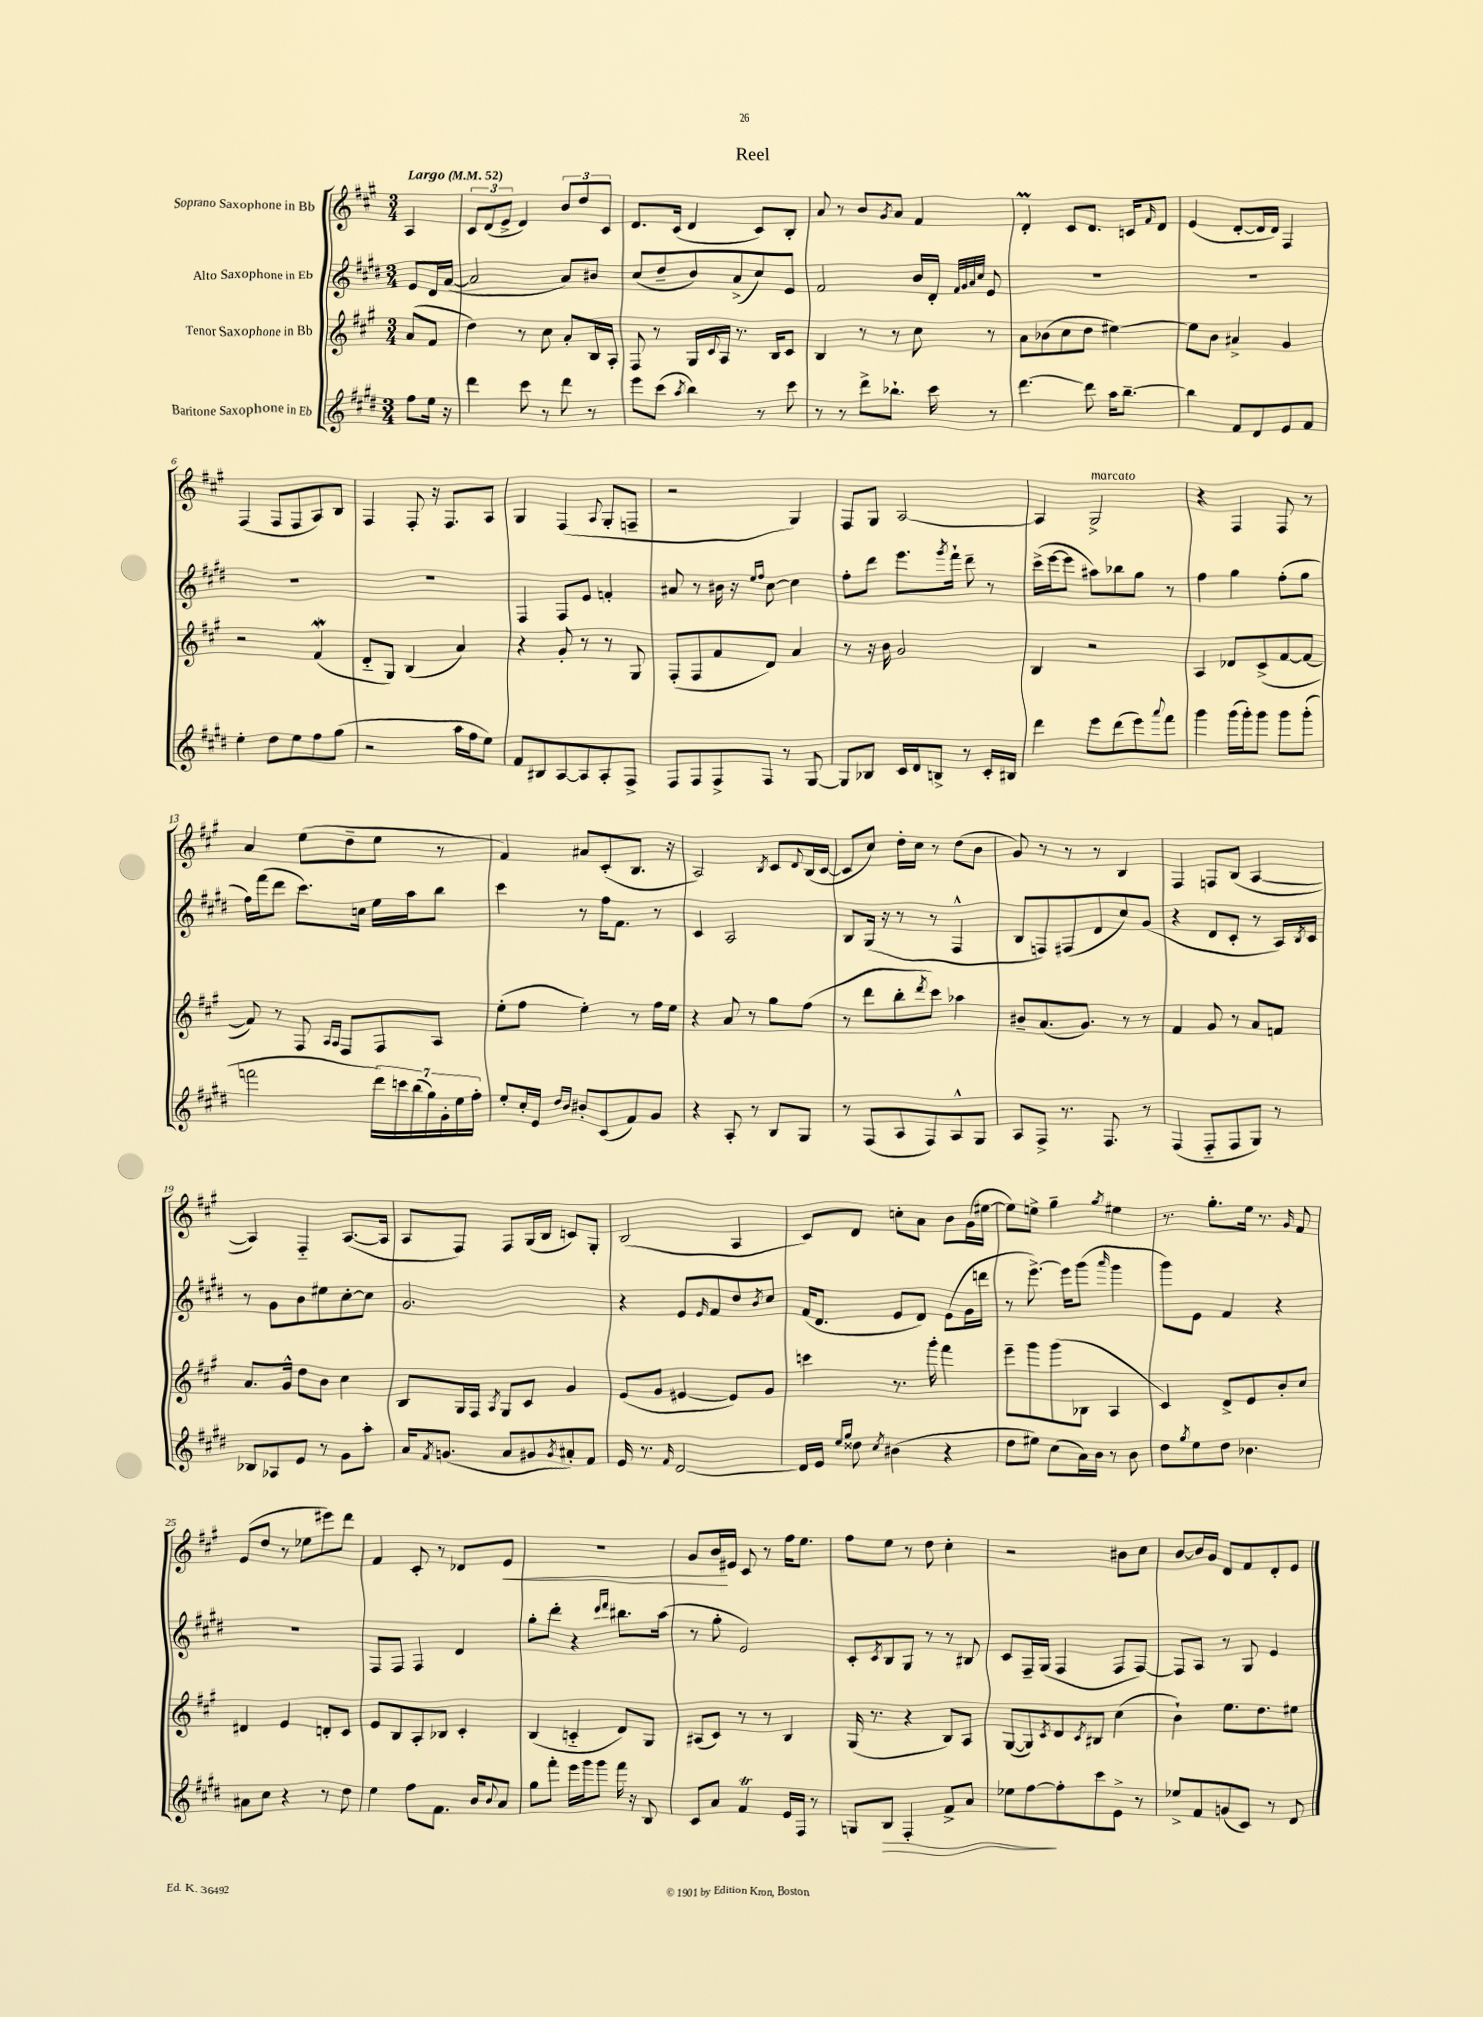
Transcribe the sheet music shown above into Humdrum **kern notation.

**kern	**kern	**kern	**kern
*staff4	*staff3	*staff2	*staff1
*clefG2	*clefG2	*clefG2	*clefG2
*k[f#c#g#d#]	*k[f#c#g#]	*k[f#c#g#d#]	*k[f#c#g#]
*M3/4	*M3/4	*M3/4	*M3/4
*MM52	*MM52	*MM52	*MM52
8ff#	(8a	8e	4A
16ee	8f#	16d#	.
16r	.	([16a	.
=	=	=	=
4ddd#	4dd)	2a]	12c#
.	.	.	(12d
.	.	.	12e^
8ccc#	8r	.	4d)
8r	8cc#	.	.
8ddd#	8a'	8a)	12b
.	.	.	12dd
8r	16B	8b#	.
.	.	.	12c#
.	16A'	.	.
=	=	=	=
8eee	8F#	(8cc#	8.d
(8ccc#	8r	8dd#~	.
.	.	.	(16c#
8qaa	.	.	.
4bb)	16G#	8b)	4d
.	8qqc#	.	.
.	16A	.	.
.	8.r	(8a^	.
8r	.	8cc#)	8c#)
.	16B	.	.
8ccc#	8c#	8e	8B'
=	=	=	=
8r	4B	2f#	8a
8r	.	.	8r
8ddd#^	8r	.	8b
.	.	.	8qg#
8.bb-`	8r	.	8a
.	8cc#	16b	4f#
16ccc#	.	16d#'	.
.	.	32qqf#	.
.	.	32qqg#	.
.	.	32qqa	.
.	.	32qqcc#	.
8r	8r	8e	.
=	=	=	=
[4.ddd#	8a	2.r	4d'
.	(8b-	.	.
.	8cc#	.	8c#
8ddd#]	8dd	.	8.d
16aa	[4ee#)	.	.
[8.bb~	.	.	16c
.	.	.	16qqf#
.	.	.	8d
=	=	=	=
4bb]	8ee#]	2.r	(4e
.	8b	.	.
8f#	4a#^	.	[8d'
8d#	.	.	16d]
.	.	.	16d)
8e	4g#	.	4F#
8f#	.	.	.
=	=	=	=
4ee'	2r	2.r	(4F#
8dd#	.	.	8F#
8ee	.	.	8F#
8ff#	(4f#	.	8A)
(8gg#	.	.	8B
=	=	=	=
2r	8d'~	2.r	4F#
.	8G#)	.	.
.	(4B	.	8F#'
.	.	.	16r
.	.	.	8.F#
16aa	4a)	.	.
16ff#	.	.	.
8ee)	.	.	8A
=	=	=	=
8f#	4r	4F#	4G#
8B#	.	.	.
[8A	8g#'	8F#	(4F#
8A]	8r	8e	.
.	.	.	8qqA
8A'	8r	4f'	8G#'
8F#^	8G#	.	8F~
=	=	=	=
8F#	(8F#'	8a#	2r
8F#	8F#	8r	.
8F#^	8f#	16b#	.
.	.	16r	.
.	.	16qqee	.
.	.	16qqff#	.
8F#	8d)	[8cc#	.
8r	4a	4cc#]	4G#)
[8G#	.	.	.
=	=	=	=
8G#]	8r	8ff#'	8F#
8B-	16r	8ddd#	8G#
.	16b	.	.
16c#	2g#	8.eee	[2A
16d#	.	.	.
8B^	.	.	.
.	.	8qggg#	.
.	.	16fff#`	.
8r	.	8ddd#~	.
16c#'	.	8r	.
16B#	.	.	.
=	=	=	=
4ddd#	4B	(16ccc#^	4A]
.	.	[16eee	.
.	.	8eee]	.
8eee	2r	8aa#)	2G#^
(8ddd#	.	8bb-	.
8eee)	.	8gg#	.
8qqaaa	.	.	.
8fff#	.	8r	.
=	=	=	=
4ggg#	4A	4ff#	4r
(16ggg#	8d-	4gg#	4F#
16ggg#')	.	.	.
8ggg#	(8c#^	.	.
8ggg#	[8f#	(8ff#'	8F#
(8ggg#'	8f#_	8gg#	8r
=	=	=	=
2fff	8f#])	16ff#)	4a
.	.	(16fff#	.
.	8r	8ddd#	.
.	8F#	8.ccc#)	(8ee
.	16qqA	.	.
.	16qqA	.	.
.	8F#	.	8dd~
.	.	16cc	.
28ddd#)	8F#	16ee	8ee
28ccc	.	.	.
.	.	16aa	.
(28bb	.	.	.
28gg#)	.	.	.
.	8A	8bb	8r
28g#'	.	.	.
28ee	.	.	.
28ff#'	.	.	.
=	=	=	=
8ee'	(8ee'	4ccc#	4f#)
16cc#'	8ff#	.	.
16e	.	.	.
16qqdd#	.	.	.
16qqb	.	.	.
8b#'	4ee')	8r	8a#
(8c#	.	16ff#	(8c#'
.	.	8.f#	.
8f#)	8r	.	8.B
8g#	16ff#	8r	.
.	16ee	.	16r
=	=	=	=
4r	4r	4c#	2A)
8A'	8a	2A	.
8r	8r	.	.
.	.	.	8qB
8B	8gg#	.	8c#
.	.	.	8qqd
8G#	(8ff#	.	(16B
.	.	.	[16c#
=	=	=	=
8r	8r	8B	8c#]
(8F#	8ddd	(16G#	8cc#)
.	.	16r	.
8A	8bb'	8r	16dd'
.	.	.	16cc#
.	8qddd	.	.
8F#)	8ccc#)	8r	8r
8A^^	4aa-	4F#^^	(8dd
8G#	.	.	8b
=	=	=	=
8A	8b#~	8B	8g#)
8F#^	(8.a	8F)	8r
8.r	.	(8F#	8r
.	8.g#)	.	.
.	.	8d#	8r
8.F#	.	.	.
.	8r	8cc#)	4B
8r	8r	(8g#	.
=	=	=	=
(4F#	4f#	4r	4F#
8F#'~	8g#	8d#	8F
8F#	8r	8c#'	(8B
8G#)	8a	8r	[4A
8r	8f	16A)	.
.	.	8qB	.
.	.	16c#	.
=	=	=	=
8B-	8.a	8r	4A])
8A-	.	8g#	.
.	16g#^^	.	.
8e	8dd	8b	4F#'~
8r	8b	8ee#	.
8g#	4cc#	[8cc#'	([8.A
8aa'	.	8cc#]	.
.	.	.	16A]
=	=	=	=
16a	8B	2.g#	8A
8qf#	.	.	.
(8.g	.	.	.
.	16G#	.	8F#)
.	16F#	.	.
.	8qA	.	.
8a	8G#	.	8F#
8g#	8c#	.	(16G#
.	.	.	16B
8qg#	.	.	.
8a#')	4g#	.	8c)
8f#	.	.	8G#'
=	=	=	=
16e	(8e	4r	(2B
8.r	.	.	.
.	8g#	.	.
16qqf#	.	.	.
[2d#	[4e#	8e	.
.	.	16qqe	.
.	.	8f#	.
.	8e#])	8dd#	4A
.	.	8qb	.
.	8g#	8cc#	.
=	=	=	=
16d#]	4ccc	(16f#	8c#)
16e	.	8.d#	.
16qqee	.	.	.
16qqgg#	.	.	.
8dd##	.	.	8d
8qcc#	.	.	.
(4b#	8.r	8e	8cc'
.	.	8d#)	8a
.	16ggg#'	.	.
4r	4fff#	(8e	8b
.	.	16g#	(16g#
.	.	16ddd	[16ee#
=	=	=	=
8dd#	8eee~	8r	8ee#])
8ee#)	8ggg#	[8.eee^)	8ee^
(8cc#	(8ggg#	.	4gg#~
.	.	16eee]	.
16a)	8B-	(8ggg#	.
16b	.	.	.
.	.	16qqaaa	8qgg#
8r	4A	4ggg#	4ee#
8b	.	.	.
=	=	=	=
8dd#	4c#)	8ggg#)	8.r
8qgg#	.	.	.
8ee	.	8e	.
.	.	.	8.gg#'
8dd#	8d^	4f#	.
4.b-	8e	.	16ee
.	.	.	8.r
.	8b'	4r	.
.	.	.	16qqg#
.	8cc#	.	8f#
=	=	=	=
8a#	4d#	2.r	(8e
8cc#	.	.	8dd
4r	4e	.	8r
.	.	.	8ee-
8r	8d'	.	8eee#)
8dd#	8c#	.	8ddd
=	=	=	=
4ee	8e	8F#	4f#
.	8B	8F#	.
8ff#	8A'	4F#	8c#'
8.f#	8B-	.	8r
.	4c#'	4d#	8d-
16b	.	.	.
8qqb	.	.	.
8a	.	.	8e
=	=	=	=
8gg#	(4B	8gg#'	2.r
8fff#'	.	8ddd#'	.
16eee	4c'~	4r	.
16ggg#	.	.	.
8ggg#	.	.	.
.	.	16qqccc#	.
.	.	16qqddd#	.
16fff#	8d)	8.bb#	.
16r	.	.	.
8B	8G#	.	.
.	.	(16aa	.
=	=	=	=
8c#	(8A#	8r	8g#
8a	8c#)	8gg#'	16b
.	.	.	16e#
4f#	8r	2e)	8c#
.	8r	.	8r
16e	4B	.	16ff#
16F#	.	.	8.ee
8r	.	.	.
=	=	=	=
8G	(16G#	8c#'	8ff#
.	8.r	.	.
.	.	8qc#	.
8B	.	8B	8ee
4F#'	4r	8G#	8r
.	.	8r	8dd
8f#^	8B)	8r	4cc#'
8a	8A	8B#	.
=	=	=	=
8ee-	([8G#	8c#	2r
[8ff#	8G#])	16F#~	.
.	.	(16G#	.
.	8qc#	.	.
8ff#']	8d	4F#	.
.	8qc#	.	.
8ccc#	8B#	.	.
8e^	(4cc#	8F#	8b#
8r	.	[8F#)	8cc#
=	=	=	=
8ee-^	4b`)	8F#]	[8b
8f#	.	8A	16b]
.	.	.	16g#
(8g	8.ee	8r	8d
8c#)	.	8G#	8f#
.	8.dd	.	.
8r	.	4e	8d'
8d#	8ee#	.	8e
==	==	==	==
*-	*-	*-	*-
